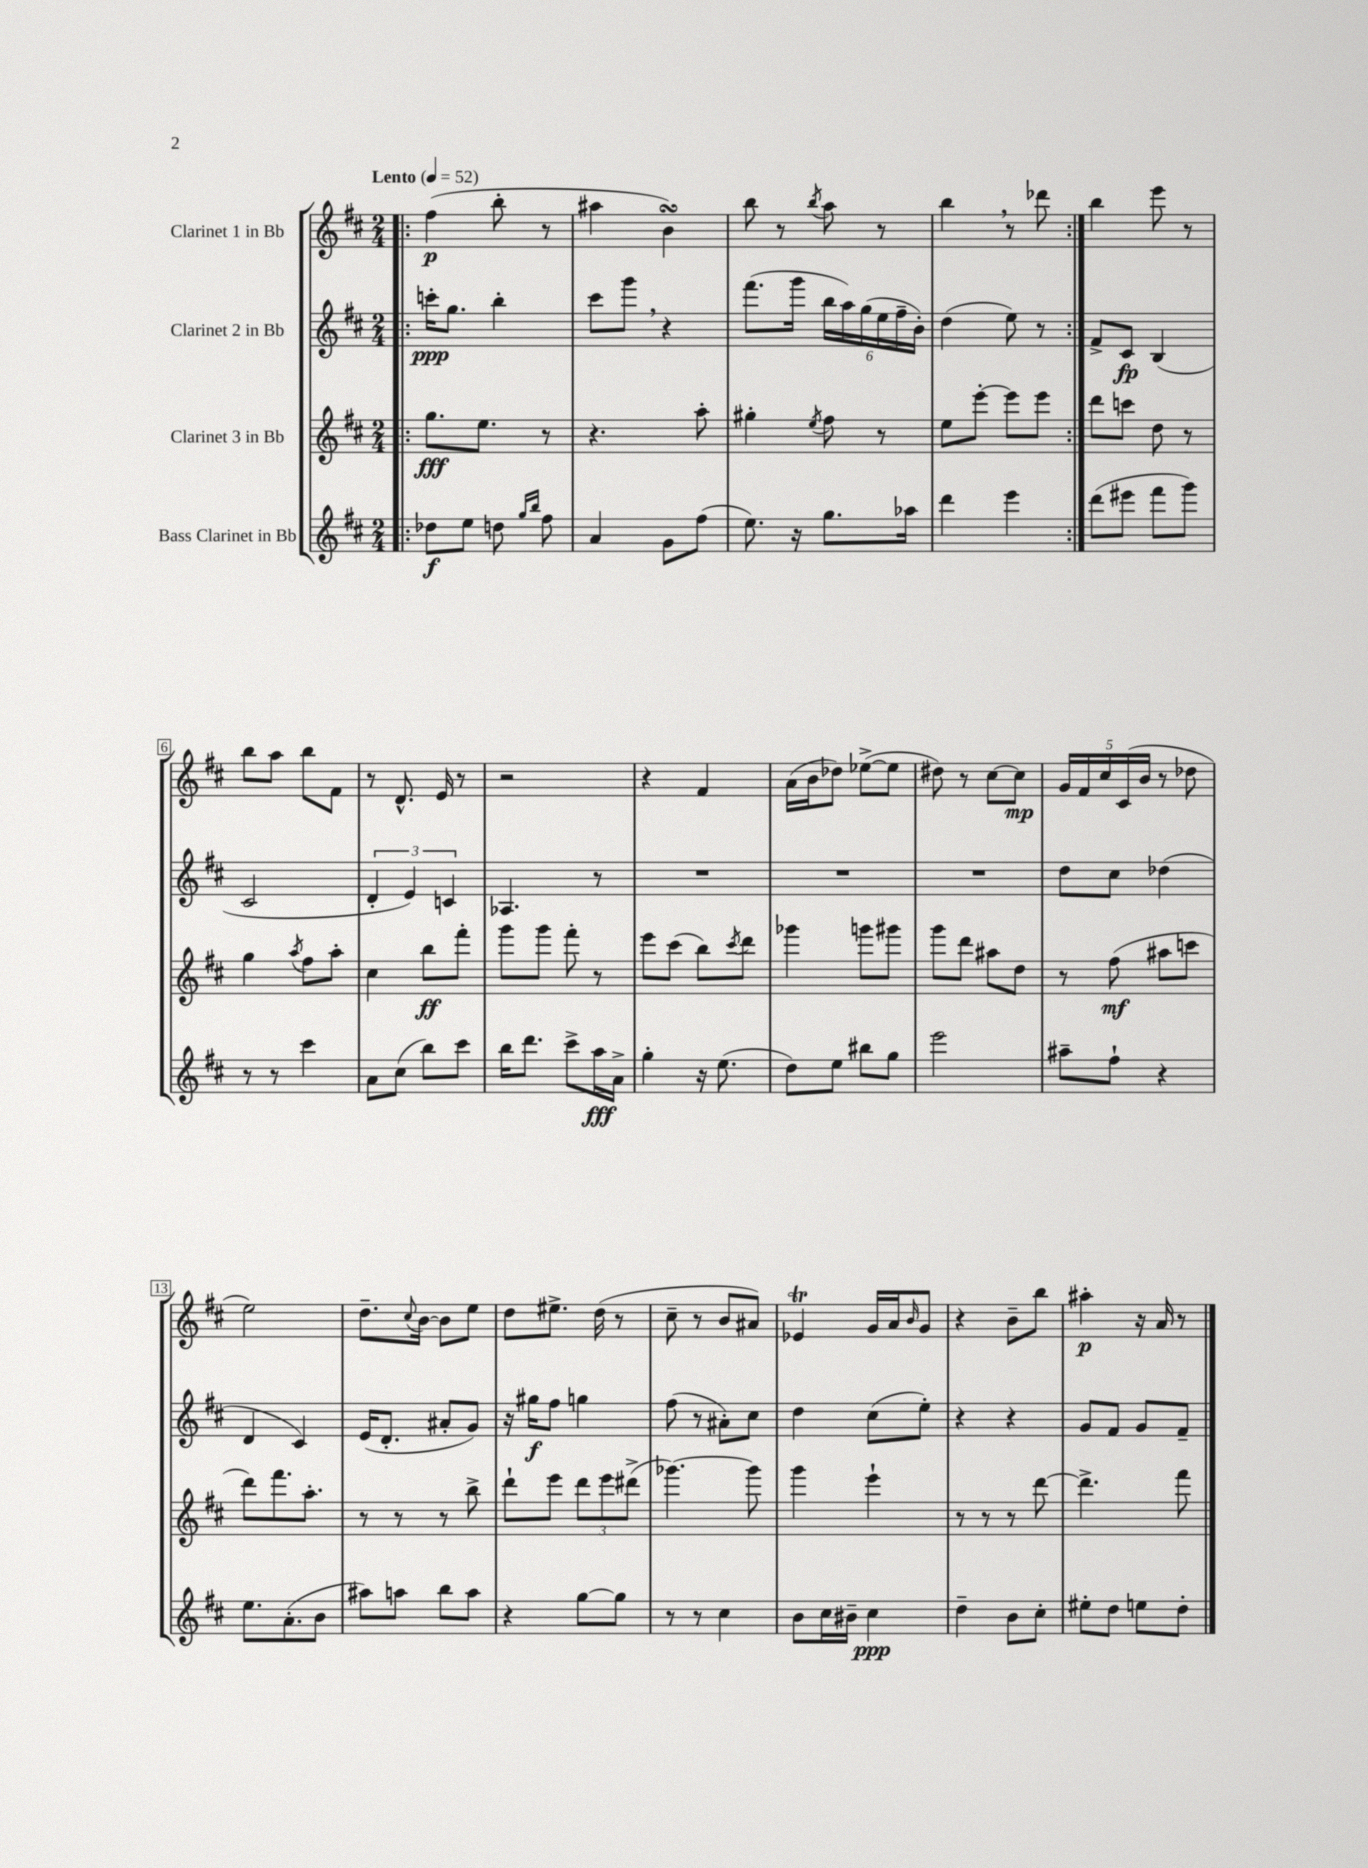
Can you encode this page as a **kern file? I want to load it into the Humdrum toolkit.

**kern	**kern	**kern	**kern
*staff4	*staff3	*staff2	*staff1
*clefG2	*clefG2	*clefG2	*clefG2
*k[f#c#]	*k[f#c#]	*k[f#c#]	*k[f#c#]
*M2/4	*M2/4	*M2/4	*M2/4
*MM52	*MM52	*MM52	*MM52
=!|:	=!|:	=!|:	=!|:
8dd-	8.gg	16ccc'	(4ff#
.	.	8.gg	.
8ee	.	.	.
.	8.ee	.	.
8dd	.	4bb'	8bb'
16qqgg	.	.	.
16qqbb	.	.	.
8ff#	8r	.	8r
=	=	=	=
4a	4.r	8ccc#	4aa#
.	.	8ggg	.
8g	.	4r	4b)
(8ff#	8aa'	.	.
=	=	=	=
8.ee)	4gg#'	(8.fff#	8bb
.	.	.	8r
16r	.	16ggg	.
.	8qee	.	8qbb
8.gg	8ff#	24bb	8aa
.	.	24aa)	.
.	.	(24gg	.
.	8r	24ee	8r
.	.	24ff#~	.
16aa-	.	.	.
.	.	24b')	.
=	=	=	=
4ddd	8ee	(4dd	4bb
.	[8eee'	.	.
4eee	8eee]	8ee)	8r
.	8eee	8r	8ddd-
=:|!	=:|!	=:|!	=:|!
(8ddd	8ddd	8f#^	4bb
8eee#	8ccc	8c#	.
8fff#	8dd	(4B	8eee
8ggg)	8r	.	8r
=	=	=	=
8r	4gg	2c#	8bb
8r	.	.	8aa
.	8qaa	.	.
4ccc#	8ff#	.	8bb
.	8aa'	.	8f#
=	=	=	=
8a	4cc#	6d'	8r
(8cc#	.	.	8.d^^
.	.	6e)	.
8bb)	8bb	.	.
.	.	.	16e
.	.	6c	.
8ccc#	8fff#'	.	8r
=	=	=	=
16bb	8ggg	4.A-	2r
8.ddd	.	.	.
.	8ggg	.	.
8ccc#^	8fff#'	.	.
16aa	8r	8r	.
16a^	.	.	.
=	=	=	=
4gg'	8eee	2r	4r
.	(8ccc#	.	.
16r	8bb)	.	4f#
(8.ee	.	.	.
.	8qccc#	.	.
.	8ddd	.	.
=	=	=	=
8dd)	4ggg-	2r	(16a
.	.	.	16b
8ee	.	.	8dd-)
8bb#	8ggg	.	([8ee-^
8gg	8ggg#	.	8ee-]
=	=	=	=
2eee	8ggg	2r	8dd#)
.	8ddd	.	8r
.	8aa#	.	[8cc#
.	8dd	.	8cc#]
=	=	=	=
8aa#~	8r	8dd	20g
.	.	.	20f#
.	.	.	20cc#
8ff#`	(8ff#	8cc#	.
.	.	.	(20c#
.	.	.	20b
4r	8aa#	(4dd-	8r
.	8ccc	.	8dd-
=	=	=	=
8.ee	8ddd)	4d	2ee)
.	8.fff#	.	.
(8.a'	.	.	.
.	.	4c#)	.
.	8.aa'	.	.
8b	.	.	.
=	=	=	=
8aa#)	8r	(16e	8.dd~
.	.	8.d'	.
8aa	8r	.	.
.	.	.	8qqcc#
.	.	.	[16b
8bb	8r	8a#'	8b]
8aa	8bb^	8g)	8ee
=	=	=	=
4r	8ddd`	16r	8dd
.	.	16gg#	.
.	8eee	8ff#	8.ee#^
[8gg	12ddd	4gg	.
.	.	.	(16dd
.	12eee	.	.
8gg]	.	.	8r
.	(12ddd#^	.	.
=	=	=	=
8r	[4.ggg-)	(8ff#	8cc#~
8r	.	8r	8r
4cc#	.	8a#')	8b
.	8ggg-]	8cc#	8a#)
=	=	=	=
8b	4ggg	4dd	4e-
16cc#	.	.	.
16b#~	.	.	.
4cc#	4eee`	(8cc#	16g
.	.	.	16a
.	.	.	16qqb
.	.	8ee')	8g
=	=	=	=
4dd~	8r	4r	4r
.	8r	.	.
8b	8r	4r	8b~
8cc#'	[8ddd	.	8bb
=	=	=	=
8ee#'	4.ddd^]	8g	4aa#'
8dd	.	8f#	.
8ee	.	8g	16r
.	.	.	16a
8dd'	8fff#	8f#~	8r
==	==	==	==
*-	*-	*-	*-
